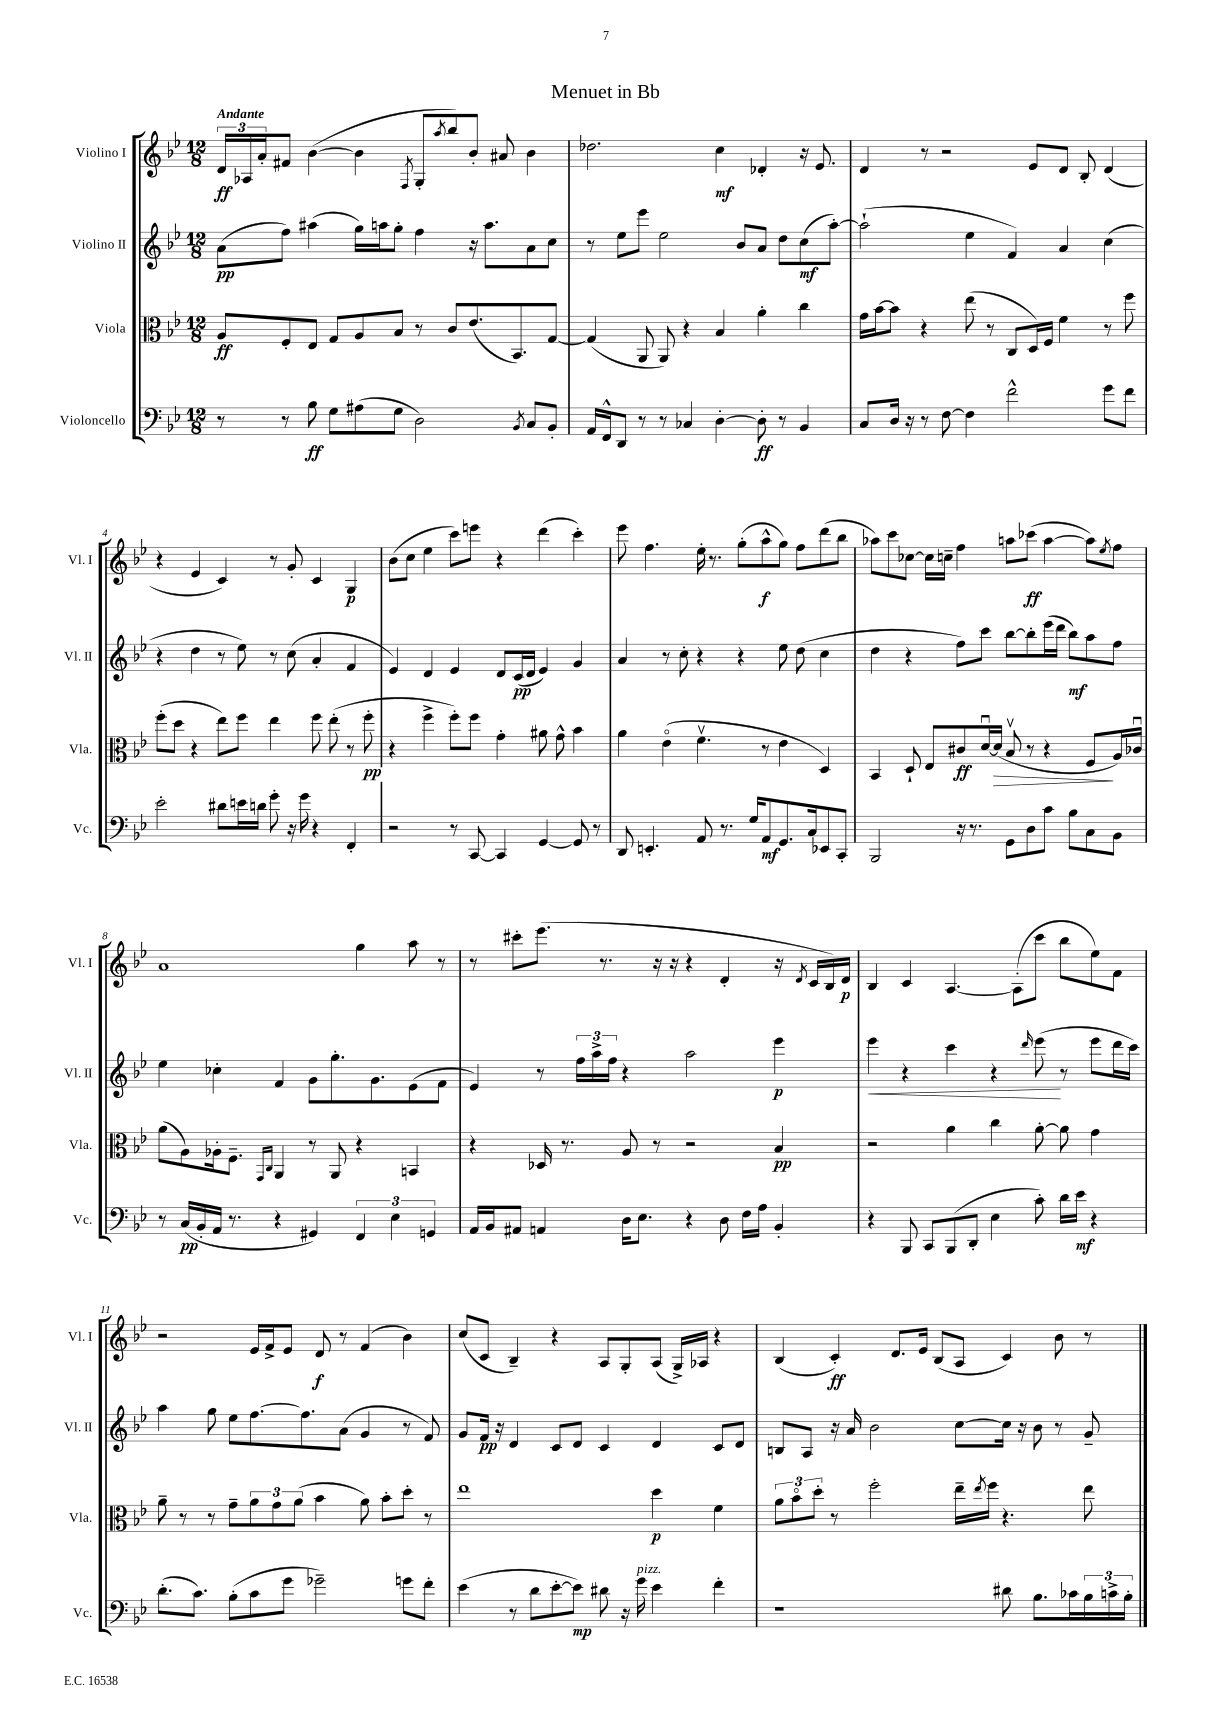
\header { title = "Menuet in Bb" }
<<
\new StaffGroup <<
\new Staff = "s0" \with { instrumentName = "Violino I" shortInstrumentName = "Vl. I" } {
    \clef treble \key bes \major \numericTimeSignature \time 12/8 \tempo "Andante"
    \tuplet 3/2 { d'16\ff aes16 a'16-. } fis'8 bes'4~( bes'4 \acciaccatura { f8 } g8-. \acciaccatura { a''8 } bes''8) bes'8-. ais'8 bes'4 |
    des''2. c''4\mf des'4-. r16 ees'8. |
    d'4 r8 r2 ees'8 d'8 bes8-. d'4( |
    r4 ees'4 c'4) r8 g'8-. c'4 g4\p |
    bes'8( c''8 ees''4 c'''8) e'''8 r4 d'''4( c'''4-.) |
    ees'''8 f''4. ees''16-. r8. g''8-.( a''8-^\f g''8) f''8 d'''8( bes''8 |
    aes''8) c'''8 ces''8~ ces''16 c''16-- f''4 a''8 ces'''8\ff( a''4~ a''8) \acciaccatura { ees''8 } f''8 |
    a'1 g''4 a''8 r8 |
    r8 cis'''8-. ees'''8.( r8. r16 r16 r4 d'4-. r16 \acciaccatura { d'8 } c'16 bes16) d'16\p |
    bes4 c'4 a4.~ a8-.( c'''8 bes''8 ees''8) f'8 |
    r2 ees'16 f'16-> ees'8 d'8\f r8 f'4( bes'4) |
    c''8( c'8 bes4--) r4 a8 g8-. a8( g16->) aes16 r4 |
    bes4( c'4-.\ff) d'8. ees'16 bes8( a8 c'4) bes'8 r8 \bar "|." |
}
\new Staff = "s1" \with { instrumentName = "Violino II" shortInstrumentName = "Vl. II" } {
    \clef treble \key bes \major \numericTimeSignature \time 12/8
    a'8\pp( f''8) ais''4( g''16) a''16 g''8-. f''4 r16 a''8. a'8 c''8 |
    r8 ees''8 ees'''8 ees''2 bes'8 a'8 d''8 c''8\mf( a''8~-.) |
    a''2-!( ees''4 f'4) a'4 c''4( |
    r4 d''4 r8 ees''8) r8 c''8( a'4-. f'4 |
    ees'4) d'4 ees'4 d'8 c'16\pp( d'16 ees'4) g'4 |
    a'4 r8 c''8-. r4 r4 ees''8 d''8( c''4 |
    d''4 r4 f''8) c'''8 bes''8~ bes''8-. ees'''16( d'''16 bes''8\mf) a''8 f''8 |
    ees''4 ces''4-. f'4 g'8 g''8.-. g'8. ees'8( f'8 |
    ees'4) r8 \tuplet 3/2 { f''16 a''16-> f''16 } r4 a''2 ees'''4\p |
    ees'''4\< r4 c'''4 r4 \grace { d'''16 } ees'''8\!( r8 ees'''8 d'''16 c'''16) |
    a''4 g''8 ees''8 f''8.~ f''8. a'8( g'4 r8 f'8) |
    g'8 f'16\pp r16 d'4 c'8 d'8 c'4 d'4 c'8 d'8 |
    b8 a8 r16 a'16 bes'2 c''8~ c''16 r16 bes'8 r8 g'8-- \bar "|." |
}
\new Staff = "s2" \with { instrumentName = "Viola" shortInstrumentName = "Vla." } {
    \clef alto \key bes \major \numericTimeSignature \time 12/8
    a8\ff f8-. ees8 g8 a8 bes8 r8 c'8 ees'8.( bes,8.) g8~ |
    g4( a,8 a,8) r4 bes4 a'4-. c''4 |
    g'16 bes'16~ bes'8 r4 ees''8( r8 c8 d16) f16 f'4 r8 f''8 |
    f''8-.( d''8 r4 ees''8) f''8 ees''4 f''8 ees''8-.( r8 f''8-.\pp |
    r4 f''4-> f''8-.) f''8 g'4-. ais'8 g'8-^ bes'4 |
    a'4 ees'4\flageolet( f'4.\upbow r8 ees'4 d4) |
    bes,4 d8-! ees8 cis'8\ff d'16~\downbow d'16\>( bes8\upbow r8 r4 f8\! a16) ces'16\downbow |
    a'8( a8) aes16-. f8.-- \grace { g,16 c16 } a,4 r8 a,8 r4 b,4 |
    r4 des16 r8. a8 r8 r2 bes4\pp |
    r2 a'4 c''4 a'8~-. a'8 g'4 |
    a'8-- r8 r8 g'8-- \tuplet 3/2 { a'8 g'8 a'8( } bes'4 a'8) bes'8-. d''8-. r8 |
    ees''1 d''4\p f'4 |
    \tuplet 3/2 { a'8 bes'8\flageolet d''8-. } r8 f''2-. ees''16-- \acciaccatura { ees''8 } f''16 r4. ees''8 \bar "|." |
}
\new Staff = "s3" \with { instrumentName = "Violoncello" shortInstrumentName = "Vc." } {
    \clef bass \key bes \major \numericTimeSignature \time 12/8
    r8 r8 bes8\ff g8 ais8( g8 d2) \acciaccatura { bes,8 } c8 bes,8-. |
    a,16 f,16-^ d,8 r8 r8 ces4 d4~-. d8-.\ff r8 bes,4 |
    c8 d16 r16 r8 f8~ f4 f'2-^ g'8 f'8 |
    ees'2-. dis'8 e'16 d'16 g'8-. r16 g'16 r4 f,4-. |
    r2 r8 c,8~ c,4 g,4~ g,8 r8 |
    d,8 e,4.-. a,8 r8. g16 a,8\mf g,8. c16 ees,8 c,8-. |
    bes,,2 r16 r8. g,8 d8 c'8 bes8 c8 bes,8 |
    r8 c16\pp( bes,16-. a,16 r8. r4 gis,4) \tuplet 3/2 { f,4 ees4 g,4 } |
    a,16 bes,16 ais,8 a,4 d16 ees8. r4 d8 f16 a16 bes,4-. |
    r4 bes,,8 c,8 bes,,8( d,8-. ees4 c'8-.) d'16 ees'16\mf r4 |
    d'8.-.( c'8.) bes8-.( c'8 g'8 ges'2--) g'8 f'8-. |
    ees'4( r8 d'8 ees'8~-. ees'8\mp) dis'8 r16 g'16^\markup { \italic "pizz." } ees'4 f'4-. |
    r1 dis'8 bes8. ces'16 \tuplet 3/2 { bes16 c'16-> bes16-. } \bar "|." |
}
>>
>>
